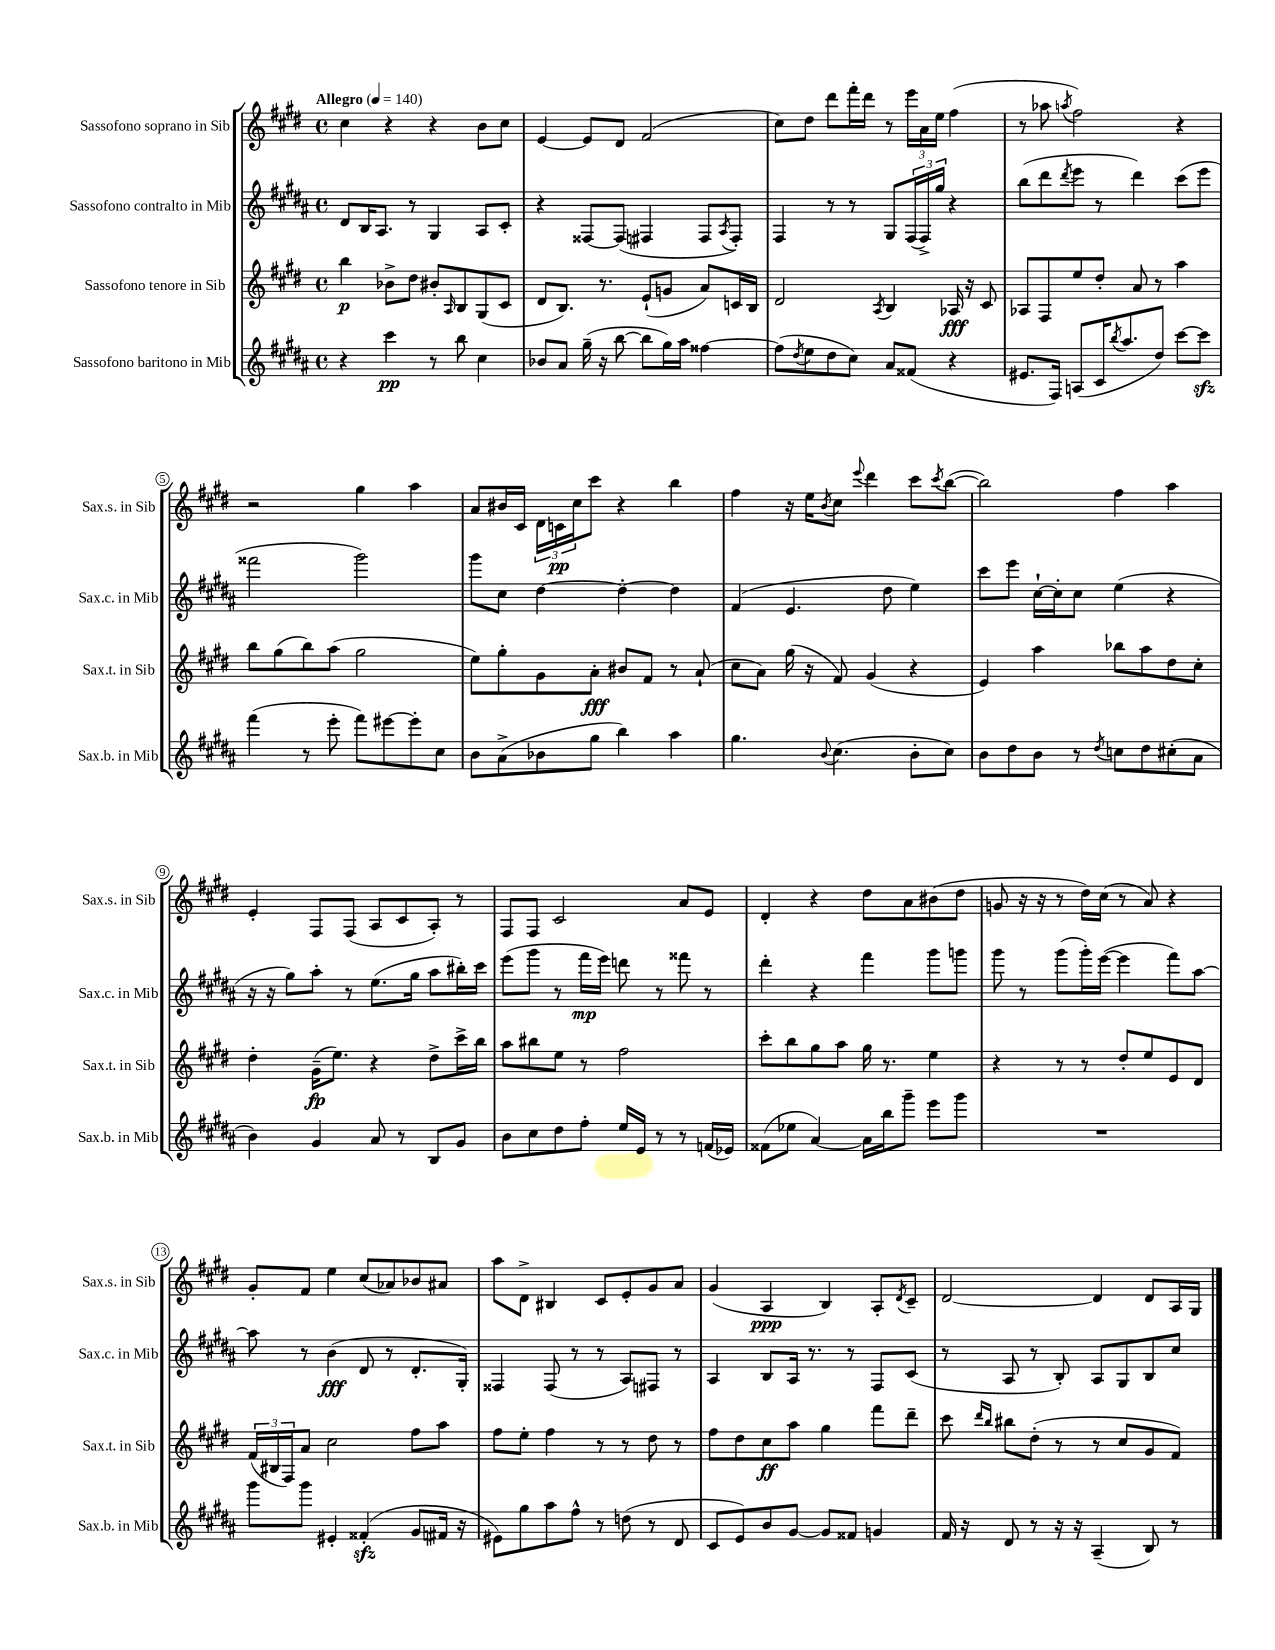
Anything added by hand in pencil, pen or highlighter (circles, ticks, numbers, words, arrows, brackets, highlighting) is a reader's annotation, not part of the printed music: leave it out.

**kern	**kern	**kern	**kern
*staff4	*staff3	*staff2	*staff1
*clefG2	*clefG2	*clefG2	*clefG2
*k[f#c#g#d#a#]	*k[f#c#g#d#]	*k[f#c#g#d#a#]	*k[f#c#g#d#]
*M4/4	*M4/4	*M4/4	*M4/4
*met(c)	*met(c)	*met(c)	*met(c)
*MM140	*MM140	*MM140	*MM140
4r	4bb	8d#	4cc#
.	.	16B	.
.	.	8.A#	.
4ccc#	8b-^	.	4r
.	8dd#	8r	.
8r	8b#'	4G#	4r
.	16qqA	.	.
8bb	8B	.	.
4cc#	(8G#	8A#	8b
.	8c#	8c#'	8cc#
=	=	=	=
8b-	8d#	4r	[4e
8a#	8.B)	.	.
(16gg#~	.	[8F##	8e]
16r	8.r	.	.
[8bb	.	(8F##]	8d#
8bb]	(8e`	4F#	(2f#
16gg#)	8g	.	.
16aa#	.	.	.
[4ff##	8a)	8F#	.
.	.	8qA#	.
.	16c	8F#')	.
.	16B	.	.
=	=	=	=
(8ff##]	2d#	4F#	8cc#)
8qdd#	.	.	.
8ee	.	.	8dd#
8dd#	.	8r	8ddd#
8cc#)	.	8r	16fff#'
.	.	.	16ddd#
.	8qA	.	.
8a#	4B	8G#	8r
(8f##	.	(24F#	24eee
.	.	24F#^)	24a
.	.	24gg#	24ee
4r	16A-	4r	(4ff#
.	16r	.	.
.	8c#	.	.
=	=	=	=
8.e#	8A-	(8bb	8r
.	8F#	8ddd#	8aa-
16F#)	.	.	.
.	.	8qddd#	8qaa
(8A	8ee	8eee	2ff#)
16c#	8dd#'	8r	.
8qbb	.	.	.
8.aa#	.	.	.
.	8a	4ddd#)	.
8dd#)	8r	.	.
[8ccc#	4aa	(8ccc#	4r
8ccc#]	.	8eee	.
=	=	=	=
(4fff#	8bb	2fff##	2r
.	(8gg#	.	.
8r	8bb)	.	.
8eee'	(8aa	.	.
8fff#)	2gg#	2ggg#)	4gg#
[8eee#	.	.	.
8eee#']	.	.	4aa
8cc#	.	.	.
=	=	=	=
8b	8ee)	8ggg#	8a
(8a#^	8gg#'	8cc#	16b#
.	.	.	16c#
8b-	8g#	[4dd#	24d#
.	.	.	24c
.	.	.	24cc#
8gg#	8a'	.	8ccc#
4bb)	8b#	4dd#'_	4r
.	8f#	.	.
4aa#	8r	4dd#]	4bb
.	(8a`	.	.
=	=	=	=
4.gg#	8cc#	(4f#	4ff#
.	8a)	.	.
.	(16gg#	4.e	16r
.	16r	.	16ee
8qqb	.	.	8qb
(4.cc#	8f#)	.	8cc#
.	.	.	8qqeee
.	(4g#	.	4ddd#
.	.	8dd#	.
8b'	4r	4ee)	8ccc#
.	.	.	8qccc#
8cc#)	.	.	([8bb
=	=	=	=
8b	4e)	8ccc#	2bb])
8dd#	.	8eee	.
8b	4aa	[16cc#`	.
.	.	16cc#']	.
8r	.	8cc#	.
8qdd#	.	.	.
8cc	8bb-	(4ee	4ff#
8dd#	8aa	.	.
(8cc#'	8dd#	4r	4aa
8a#	8cc#'	.	.
=	=	=	=
4b)	4dd#'	16r	4e'
.	.	16r	.
.	.	8gg#)	.
4g#	(16g#~	8aa#'	8F#
.	8.ee)	.	.
.	.	8r	(8F#
8a#	4r	(8.ee	8A
8r	.	.	8c#
.	.	16gg#	.
8B	8dd#^	8aa#	8A')
8g#	16ccc#^	16bb#')	8r
.	16bb	16ccc#	.
=	=	=	=
8b	8aa	(8eee	8F#
8cc#	8bb#	8ggg#	8F#
8dd#	8ee	8r	2c#
8ff#'	8r	16fff#	.
.	.	16eee)	.
16ee	2ff#	8ddd	.
16e	.	.	.
8r	.	8r	.
8r	.	8fff##	8a
(16f	.	8r	8e
16e-)	.	.	.
=	=	=	=
(8f##	8ccc#'	4ddd#'	4d#'
8ee-	8bb	.	.
[4a#)	8gg#	4r	4r
.	8aa	.	.
16a#]	16gg#	4fff#	8dd#
16bb	8.r	.	.
8ggg#~	.	.	8a
8eee	4ee	8ggg#	(8b#
8ggg#	.	8ggg	8dd#
=	=	=	=
1r	4r	8ggg#	8g
.	.	8r	16r
.	.	.	16r
.	8r	(8ggg#	8r
.	8r	16ggg#')	16dd#)
.	.	([16eee	(16cc#
.	8dd#'	4eee]	8r
.	8ee	.	8a)
.	8e	8fff#)	4r
.	8d#	[8aa#	.
=	=	=	=
8ggg#	(24f#	8aa#]	8g#'
.	24B#	.	.
.	24F#)	.	.
8ggg#	8a	8r	8f#
4e#'	2cc#	(4b	4ee
(4f##'	.	8d#	(8cc#
.	.	8r	8a-)
8g#	8ff#	8.d#'	8b-
16f#	8aa	.	8a#
16r	.	16G#')	.
=	=	=	=
8e#)	8ff#	4F##	8aa
8gg#	8ee'	.	8d#^
8aa#	4ff#	(8F##	4B#
8ff#^^	.	8r	.
8r	8r	8r	8c#
(8dd	8r	8A#)	8e'
8r	8dd#	8F#	8g#
8d#	8r	8r	8a
=	=	=	=
8c#	8ff#	4A#	(4g#
8e)	8dd#	.	.
8b	8cc#	8B	4A
[8g#	8aa	16A#	.
.	.	8.r	.
8g#]	4gg#	.	4B)
8f##	.	8r	.
4g	8fff#	8F#	8A'
.	.	.	8qd#
.	8ddd#~	(8c#	8c#~
=	=	=	=
16f#	8ccc#	8r	[2d#
16r	.	.	.
.	16qqddd#	.	.
.	16qqbb	.	.
8d#	8bb#	8A#	.
8r	(8dd#'	8r	.
16r	8r	8B')	.
16r	.	.	.
(4A#~	8r	8A#	4d#]
.	8cc#	8G#	.
8B)	8g#	8B	8d#
8r	8f#)	8cc#	16A
.	.	.	16G#
==	==	==	==
*-	*-	*-	*-
